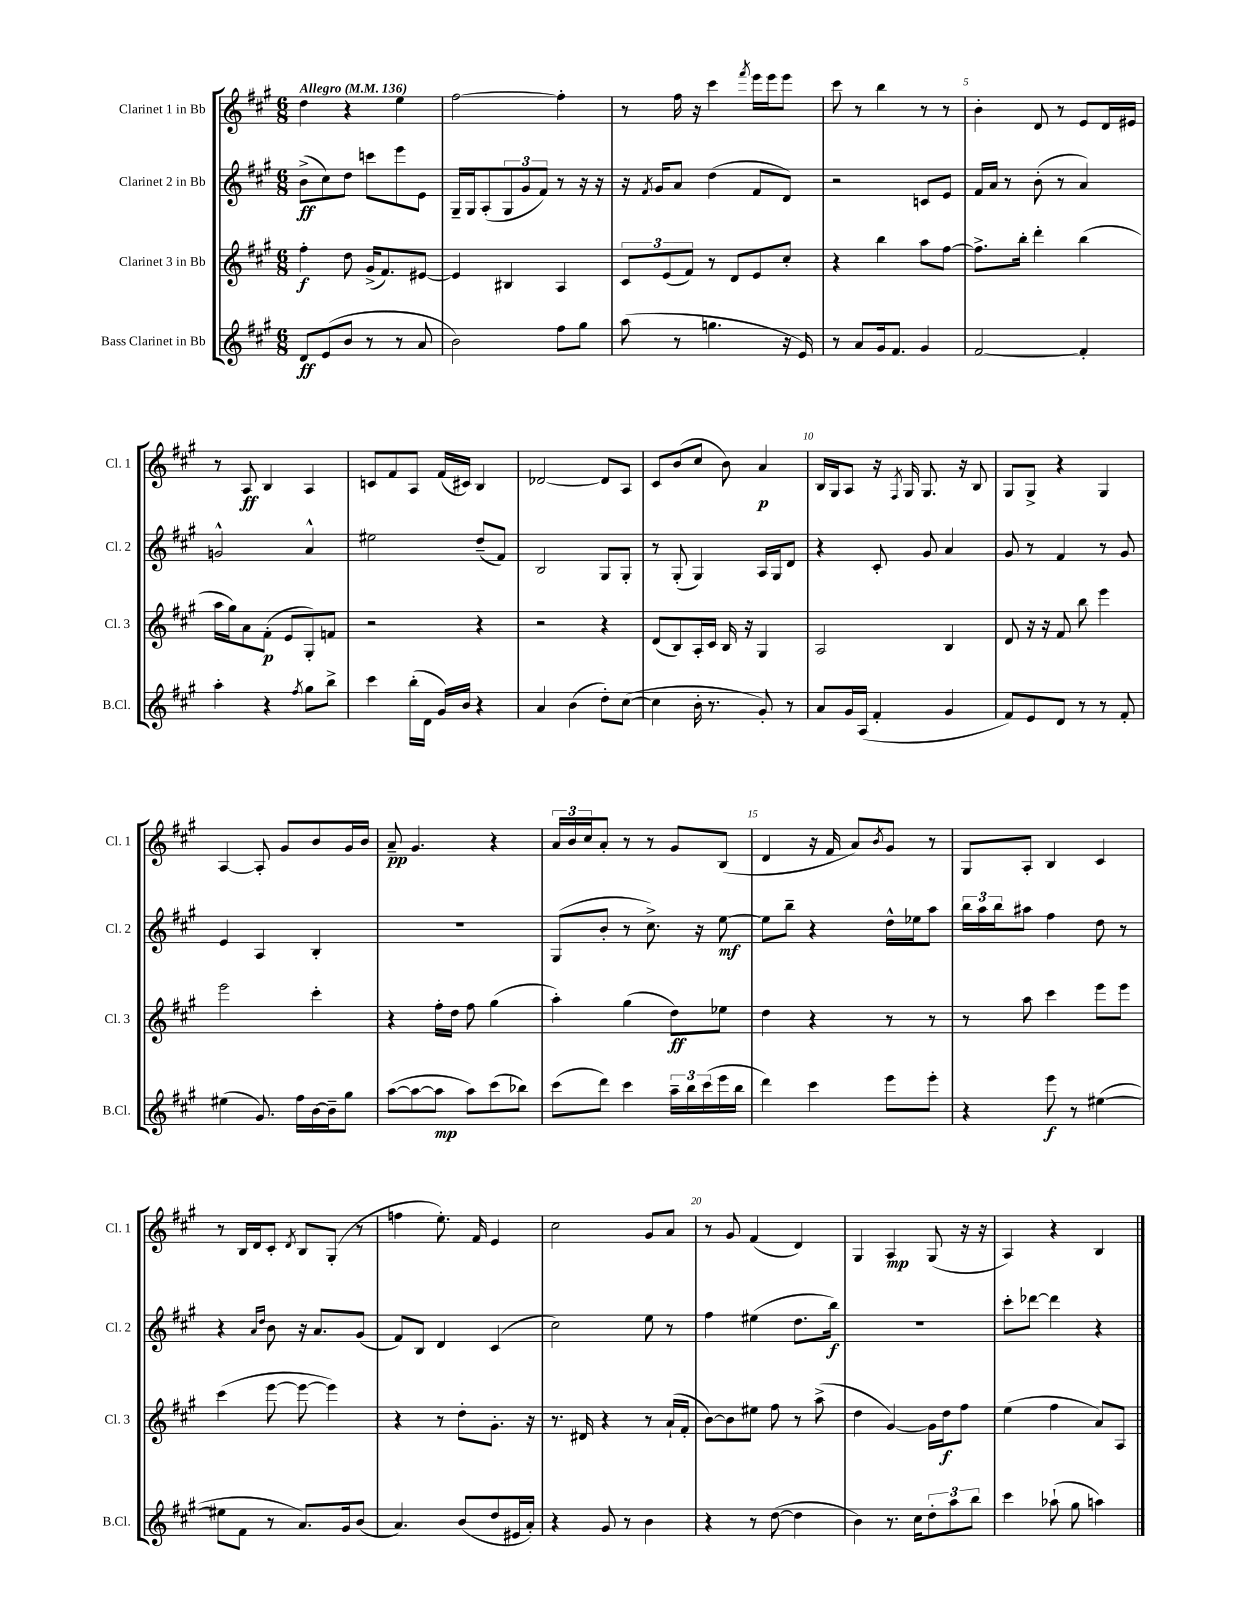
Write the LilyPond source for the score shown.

<<
\new StaffGroup <<
\new Staff = "s0" \with { instrumentName = "Clarinet 1 in Bb" shortInstrumentName = "Cl. 1" } {
    \clef treble \key a \major \numericTimeSignature \time 6/8 \tempo "Allegro" 4 = 136
    d''4 r4 e''4 |
    fis''2~ fis''4-. |
    r8 fis''16 r16 cis'''4 \acciaccatura { fis'''8 } e'''16 e'''16 e'''8 |
    cis'''8 r8 b''4 r8 r8 |
    b'4-. d'8 r8 e'8 d'16 eis'16 |
    r8 a8\ff b4 a4 |
    c'8 fis'8 a8 fis'16( cis'16) b4 |
    des'2~ des'8 a8 |
    cis'8 b'8( cis''8 b'8) a'4\p |
    b16 gis16 a8 r16 \acciaccatura { fis8 } gis16 gis8. r16 b8 |
    gis8 gis8-> r4 gis4 |
    a4~ a8-. gis'8 b'8 gis'16 b'16 |
    a'8--\pp gis'4. r4 |
    \tuplet 3/2 { a'16 b'16 cis''16 } a'8-. r8 r8 gis'8 b8( |
    d'4 r16 fis'16 a'8) \acciaccatura { b'8 } gis'8 r8 |
    gis8 a8-. b4 cis'4 |
    r8 b16 d'16 cis'8-. \acciaccatura { d'8 } b8 gis8-.( r8 |
    f''4 e''8.-.) fis'16 e'4 |
    cis''2 gis'8 a'8 |
    r8 gis'8 fis'4( d'4) |
    gis4 a4\mp gis8( r16 r16 |
    a4) r4 b4 \bar "|." |
}
\new Staff = "s1" \with { instrumentName = "Clarinet 2 in Bb" shortInstrumentName = "Cl. 2" } {
    \clef treble \key a \major \numericTimeSignature \time 6/8
    b'8->\ff( cis''8) d''8 c'''8 e'''8 e'8 |
    gis16-- gis16 a8-.( \tuplet 3/2 { gis8 gis'8 fis'8) } r8 r16 r16 |
    r16 \acciaccatura { fis'8 } gis'16 a'8 d''4( fis'8 d'8) |
    r2 c'8 e'8 |
    fis'16 a'16 r8 b'8-.( r8 a'4) |
    g'2-^ a'4-^ |
    eis''2 d''8--( fis'8) |
    b2 gis8 gis8-. |
    r8 gis8-.( gis4) a16 gis16 d'8 |
    r4 cis'8-. gis'8 a'4 |
    gis'8 r8 fis'4 r8 gis'8 |
    e'4 a4 b4-. |
    R2. |
    gis8( b'8-. r8 cis''8.->) r16 e''8~\mf |
    e''8 b''8-- r4 d''16-^ ees''16 a''8 |
    \tuplet 3/2 { b''16 a''16 b''16 } ais''8 fis''4 d''8 r8 |
    r4 \grace { a'16 d''16 } b'8 r16 a'8. gis'8( |
    fis'8) b8 d'4 cis'4( |
    cis''2) e''8 r8 |
    fis''4 eis''4( d''8. b''16\f) |
    R2. |
    cis'''8-. des'''8~ des'''4 r4 \bar "|." |
}
\new Staff = "s2" \with { instrumentName = "Clarinet 3 in Bb" shortInstrumentName = "Cl. 3" } {
    \clef treble \key a \major \numericTimeSignature \time 6/8
    fis''4-.\f d''8 gis'16->( fis'8.) eis'8~ |
    eis'4 bis4 a4 |
    \tuplet 3/2 { cis'8 e'8( fis'8) } r8 d'8 e'8 cis''8-. |
    r4 b''4 a''8 fis''8~ |
    fis''8.-> b''16-. d'''4-. b''4( |
    a''16 gis''16) a'8 fis'8-.\p( e'8 gis8-.) f'8 |
    r2 r4 |
    r2 r4 |
    d'8( b8) a16-. cis'16 b16 r16 gis4 |
    a2 b4 |
    d'8 r16 r16 fis'8 b''8 e'''4 |
    e'''2 cis'''4-. |
    r4 fis''16-. d''16 fis''8 gis''4( |
    a''4-.) gis''4( d''8\ff) ees''8 |
    d''4 r4 r8 r8 |
    r8 a''8 cis'''4 e'''8 e'''8 |
    cis'''4( e'''8~ e'''8~ e'''4) |
    r4 r8 d''8-. gis'8.-. r16 |
    r8. dis'16 r4 r8 a'16-!( fis'16-. |
    b'8~) b'8 eis''8 fis''8 r8 a''8->( |
    d''4 gis'4~) gis'16 d''16\f fis''8 |
    e''4( fis''4 a'8) a8 \bar "|." |
}
\new Staff = "s3" \with { instrumentName = "Bass Clarinet in Bb" shortInstrumentName = "B.Cl." } {
    \clef treble \key a \major \numericTimeSignature \time 6/8
    d'8\ff e'8( b'8 r8 r8 a'8 |
    b'2) fis''8 gis''8 |
    a''8( r8 g''4. r16 e'16) |
    r8 a'8 gis'16 fis'8. gis'4 |
    fis'2~ fis'4-. |
    a''4-. r4 \acciaccatura { fis''8 } gis''8 b''8-> |
    cis'''4 b''16-.( d'16 gis'16) b'16 r4 |
    a'4 b'4( d''8-.) cis''8~( |
    cis''4 b'16-. r8. gis'8-.) r8 |
    a'8 gis'16 a16( fis'4-. gis'4 |
    fis'8) e'8 d'8 r8 r8 fis'8-. |
    eis''4( gis'8.) fis''16 b'16~ b'16-- gis''8 |
    a''8~( a''8~ a''8\mp a''8) cis'''8( bes''8) |
    cis'''8( d'''8) cis'''4 \tuplet 3/2 { a''16-- b''16 cis'''16( } e'''16 b''16 |
    d'''4) cis'''4 e'''8 e'''8-. |
    r4 e'''8\f r8 eis''4~( |
    eis''8 fis'8 r8 a'8.) gis'16 b'8( |
    a'4.) b'8( d''8 eis'16 a'16-.) |
    r4 gis'8 r8 b'4 |
    r4 r8 d''8~( d''4 |
    b'4) r8. cis''16 \tuplet 3/2 { d''8-. a''8 b''8 } |
    cis'''4 aes''8-!( gis''8 a''4) \bar "|." |
}
>>
>>
\layout { \context { \Score \override BarNumber.break-visibility = ##(#f #t #t) barNumberVisibility = #(every-nth-bar-number-visible 5) } }
